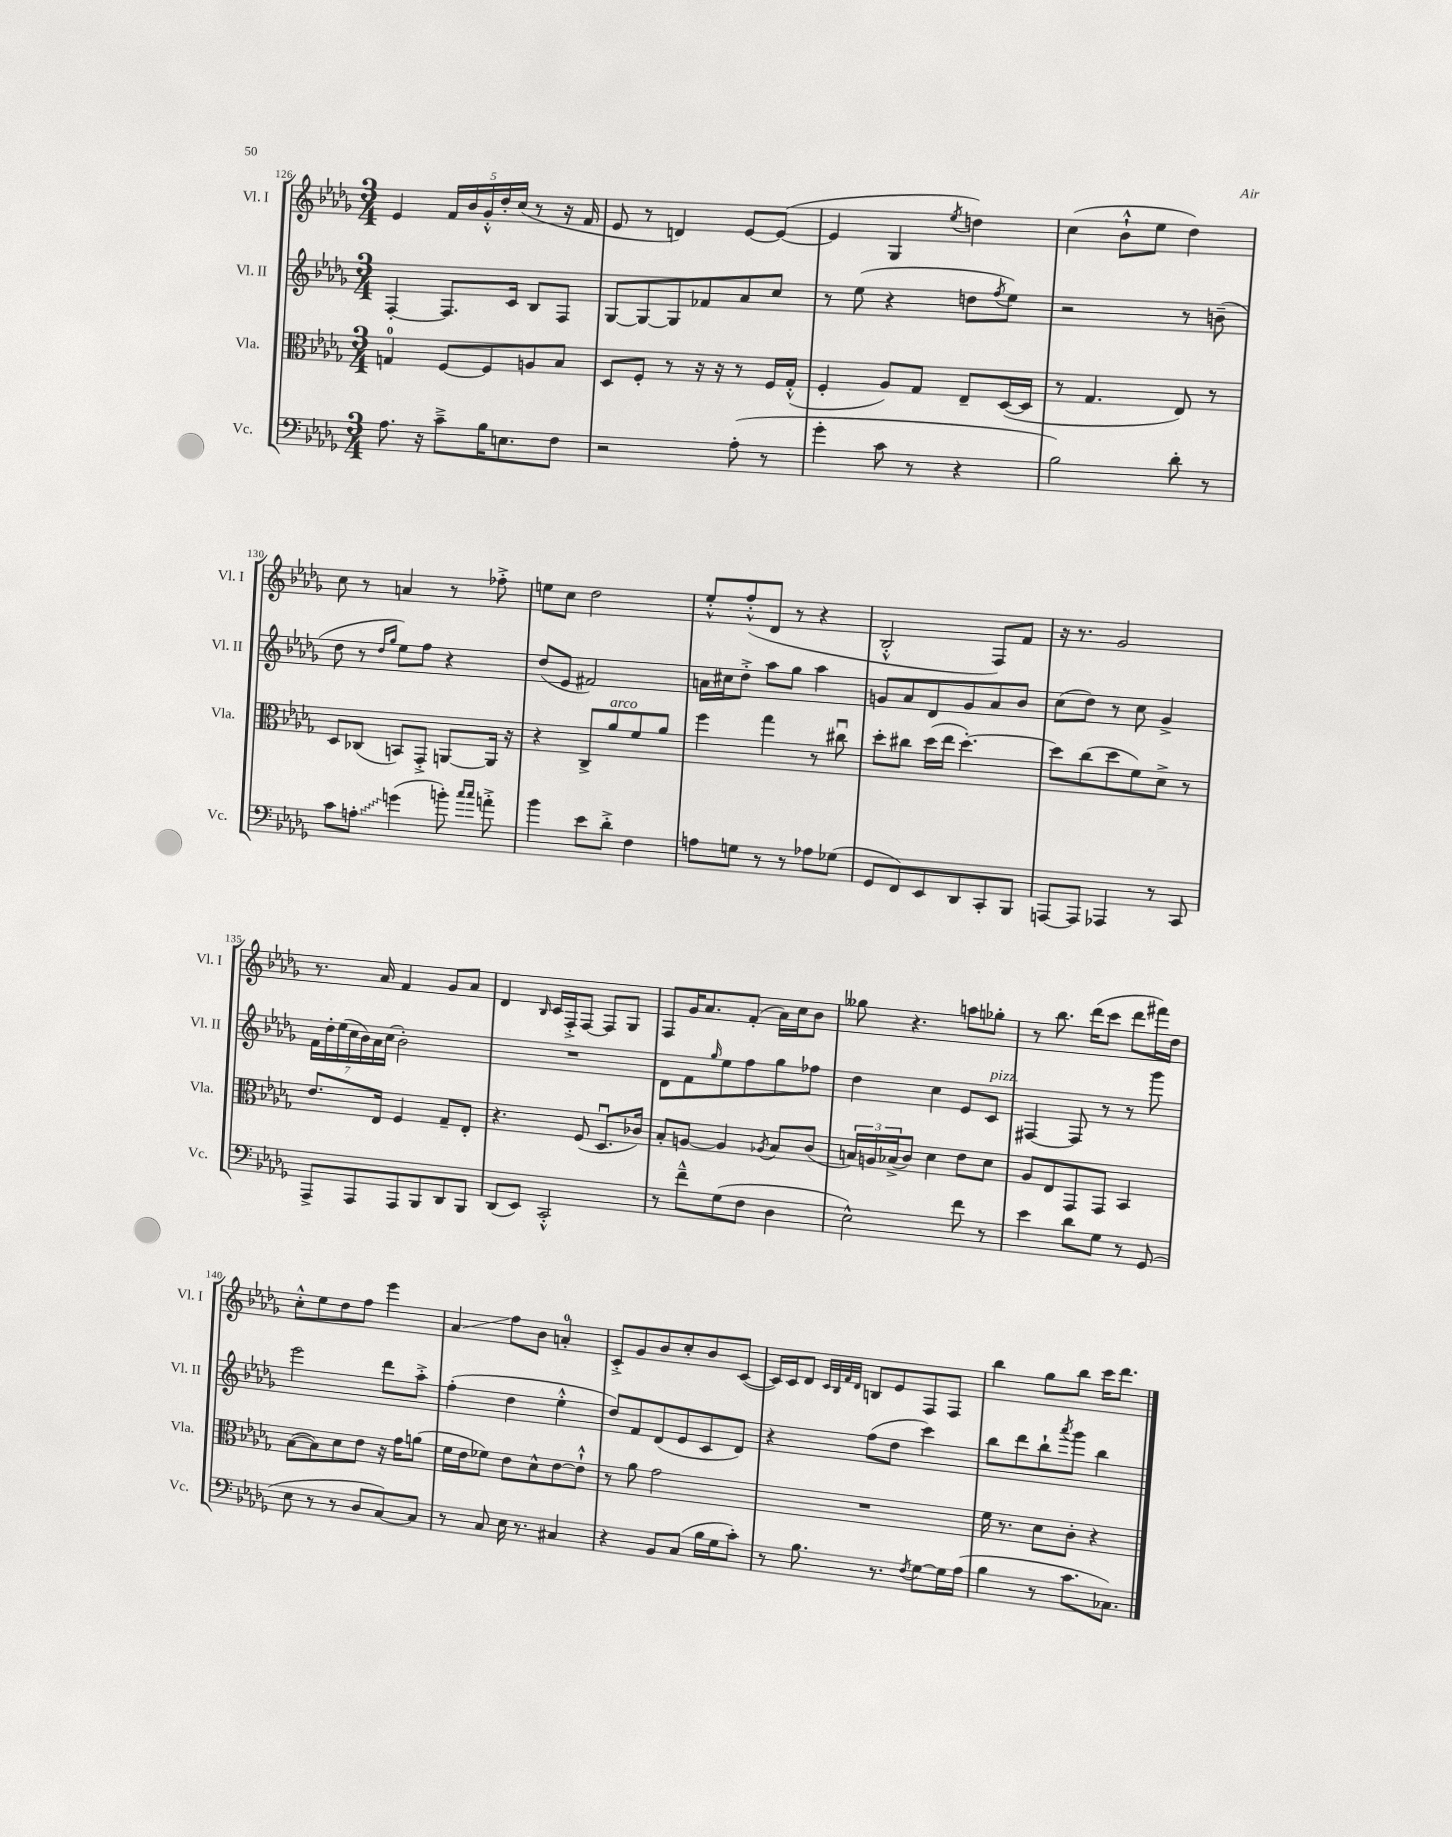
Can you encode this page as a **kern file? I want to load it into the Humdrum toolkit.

**kern	**kern	**kern	**kern
*staff4	*staff3	*staff2	*staff1
*clefF4	*clefC3	*clefG2	*clefG2
*k[b-e-a-d-g-]	*k[b-e-a-d-g-]	*k[b-e-a-d-g-]	*k[b-e-a-d-g-]
*M3/4	*M3/4	*M3/4	*M3/4
8.A-\	4G/	[4F'/	4e-/
16r	.	.	.
8c~^\L	[8F/L	8.F/]L	20f/LL
.	.	.	20b-/
.	.	.	20g-'^^/
16B-\K	8F/]	.	.
.	.	.	20dd-'/
8.E\	.	16c/Jk	.
.	.	.	(20cc/JJ
.	8A/	8B-/L	8r
8F\J	8B-/J	8F/J	16r
.	.	.	16f/
=	=	=	=
2r	8D-/L	[8G-/L	8e-/
.	8F'/J	8G-/_	8r
.	8r	8G-/]	4d/)
.	16r	8f-/	.
.	16r	.	.
(8A-'\	8r	8a-/	[8e-/L
8r	16F/LL	8cc/J	(8e-/_J
.	(16G-'^^/JJ	.	.
=	=	=	=
4g-'\	4F'/	8r	4e-/]
.	.	(8ee-\	.
8c\	8A-/L)	4r	4G-/
8r	8G-/J	.	.
.	.	.	8qee-/
4r	8E-~/L	8dd\L	4dd\)
.	.	8qff/	.
.	([16D-/L	8ee-\J)	.
.	16D-/]JJ	.	.
=	=	=	=
2B-\)	8r	2r	(4cc\
.	4.G-/	.	.
.	.	.	8b-`^^\L
.	.	.	8ee-\J
8d-'\	8E-/)	8r	4dd-\)
8r	8r	(8b~\	.
=	=	=	=
8c\L	8D-/L	8dd-\	8cc\
8A'\J	(8C-/J	8r	8r
.	.	16qqdd-/LL	.
.	.	16qqgg-/JJ	.
(4g\	8BB/L)	8ee-\L)	4a/
.	8GG-'^/J	8ff\J	.
8b'\)	[8AA/L	4r	8r
16qqcc/LL	.	.	.
16qqcc/JJ	.	.	.
8a'^\	16AA/]Jk	.	8ff-'^\
.	16r	.	.
=	=	=	=
4b-\	4r	(8dd-/L	8ee\L
.	.	8e-/J	8cc\J
8e-\L	8C^/L	2f#/)	2dd-\
8d-'^\J	8a-/	.	.
4F\	8f/	.	.
.	8a-/J	.	.
=	=	=	=
8A\L	4ff\	16a\LL	8ee-'^^/L
.	.	16cc#\J	.
8G\J	.	8dd-'^\J	(8ff'^^/
8r	4gg-\	8aa-\L	8d-/J
8r	.	8gg-\J	8r
8A-\L	8r	4aa-\	4r
(8G-\J	8cc#u\	.	.
=	=	=	=
8GG-/L	8dd-'\L	8g/L	2B-'^^/
8FF/)	8cc#\J	8a-/	.
8EE-/	(16dd-\LL	8d-/	.
.	16ee-\JJ	.	.
8DD-/	[4.dd-'\)	8g/	.
8CC'/	.	8a-/	8F/L)
8BBB-/J	.	8b-/J	8f/J
=	=	=	=
[8AAA/L	8dd-\]L	(8cc\L	16r
.	.	.	8.r
8AAA/]J	(8cc\	8dd-\J)	.
4AAA-/	8dd-\	8r	2g-/
.	8f\)	8cc\	.
8r	8d-^\J	4g-^/	.
8CC/	8r	.	.
=	=	=	=
8AAA-^/L	8.e-/L	28f\LL	8.r
.	.	28dd-'\	.
.	.	(28ee-\	.
.	.	28cc\	.
8AAA-/	.	.	.
.	.	28b-\)	.
.	.	28a-\	.
.	16E-/Jk	.	16a-/
.	.	(28cc\JJ	.
8AAA-/	4F/	2b-'\)	4f/
8BBB-/	.	.	.
8DD-/	8G-~/L	.	8g-/L
8BBB-/J	8E-'/J	.	8a-/J
=	=	=	=
(8DD-/L	4.r	2.r	4d-/
8EE-/J)	.	.	.
.	.	.	16qqB-/
2CC'^^/	.	.	16c/LL
.	.	.	16F'^/J
.	(8F/	.	[8F/J
.	8.D-u/L	.	8F/]L
.	.	.	8G-/J
.	16c-/Jk)	.	.
=	=	=	=
8r	8B-'/L	8d-\L	8F/L
8f~^^\L	[8A/J	8f\	16g-/K
.	.	.	8.a-/
.	.	16qqgg-/	.
(8G-\	4A/]	8ee-\	.
8F\J	.	8ff\	(8f'/J
.	8qA-/	.	.
4D-\	8B-/L	8gg-\	16a-\LL)
.	.	.	16cc\J
.	(8c/J	8ff-\J	8b-\J
=	=	=	=
2E-^^\)	24B/LL)	4dd-\	8gg--\
.	24A/	.	.
.	(24B-^/J	.	.
.	8c/J)	.	4.r
.	4d-\	4cc\	.
8f\	8e-\L	8e-/L	8aa\L
8r	8d-\J	8c/J	8gg-'\J
=	=	=	=
4e-\	8A-/L	[4F#/	8r
.	8E-/	.	8.bb-\
8d-\L	8GG-/	8F#/]	.
.	.	.	(16ddd-\LK
8G-\J	8GG-/J	8r	8ccc\J
8r	4BB-/	8r	8ddd-\L
(8GG-/	.	8ggg-\	16fff#\L)
.	.	.	16dd-\JJ
=	=	=	=
8E-\	([8B-\L	2eee-\	8cc'^^\L
8r	8B-\])	.	8ee-\
8r	8d-\	.	8dd-\
8D-/L	8e-\J	.	8ff\J
[8C/)	16r	8ddd-\L	4eee-\
.	16g-\LK	.	.
8C/]J	(8a\J	8aa-'^\J	.
=	=	=	=
8r	16f\LL	(4ff'\	4a-/
.	16e-\J	.	.
8C/	8f-\J)	.	.
16E-\	8e-\L	4dd-\	8ff\L
8.r	.	.	.
.	8d-^^\	.	8b-\J
4C#/	[8e-\	4ee-'^^\	4a'/
.	8e-`^^\]J	.	.
=	=	=	=
4r	8r	8dd-/L)	8c'^/L
.	8a-\	8f/	8g-/
8BB-/L	2g-\	(8d-/	8b-/
(8C/J	.	8e-/	8cc'/
16B-\LL	.	8c/	8b-/
16G-\J	.	.	.
8c'\J)	.	8d-/J)	([8c/J
=	=	=	=
8r	2.r	4r	16c/]LL)
.	.	.	16c/J
8.B-\	.	.	8d-/J
.	.	.	32qqc/LLL
.	.	.	32qqB-/
.	.	.	32qqf/
.	.	.	32qqd-/JJJ
.	.	(8ff\L	8B/L
8.r	.	.	.
.	.	8dd-\J	8e-/
8qF/	.	.	.
[8G-\L	.	4ccc\)	8F/
16G-\]L	.	.	8F/J
(16A-\JJ	.	.	.
=	=	=	=
4B-\	16f\	8bb-\L	4bb-\
.	8.r	.	.
.	.	8ddd-\	.
8r	8d-\L	8bb-`\	8gg-\L
.	.	8qaaa-/	.
8.c\L	8c'\J	8ggg-\J	8bb-\J
.	4r	4bb-\	16ccc\LK
8.C-\J)	.	.	8.ddd-\J
==	==	==	==
*-	*-	*-	*-
